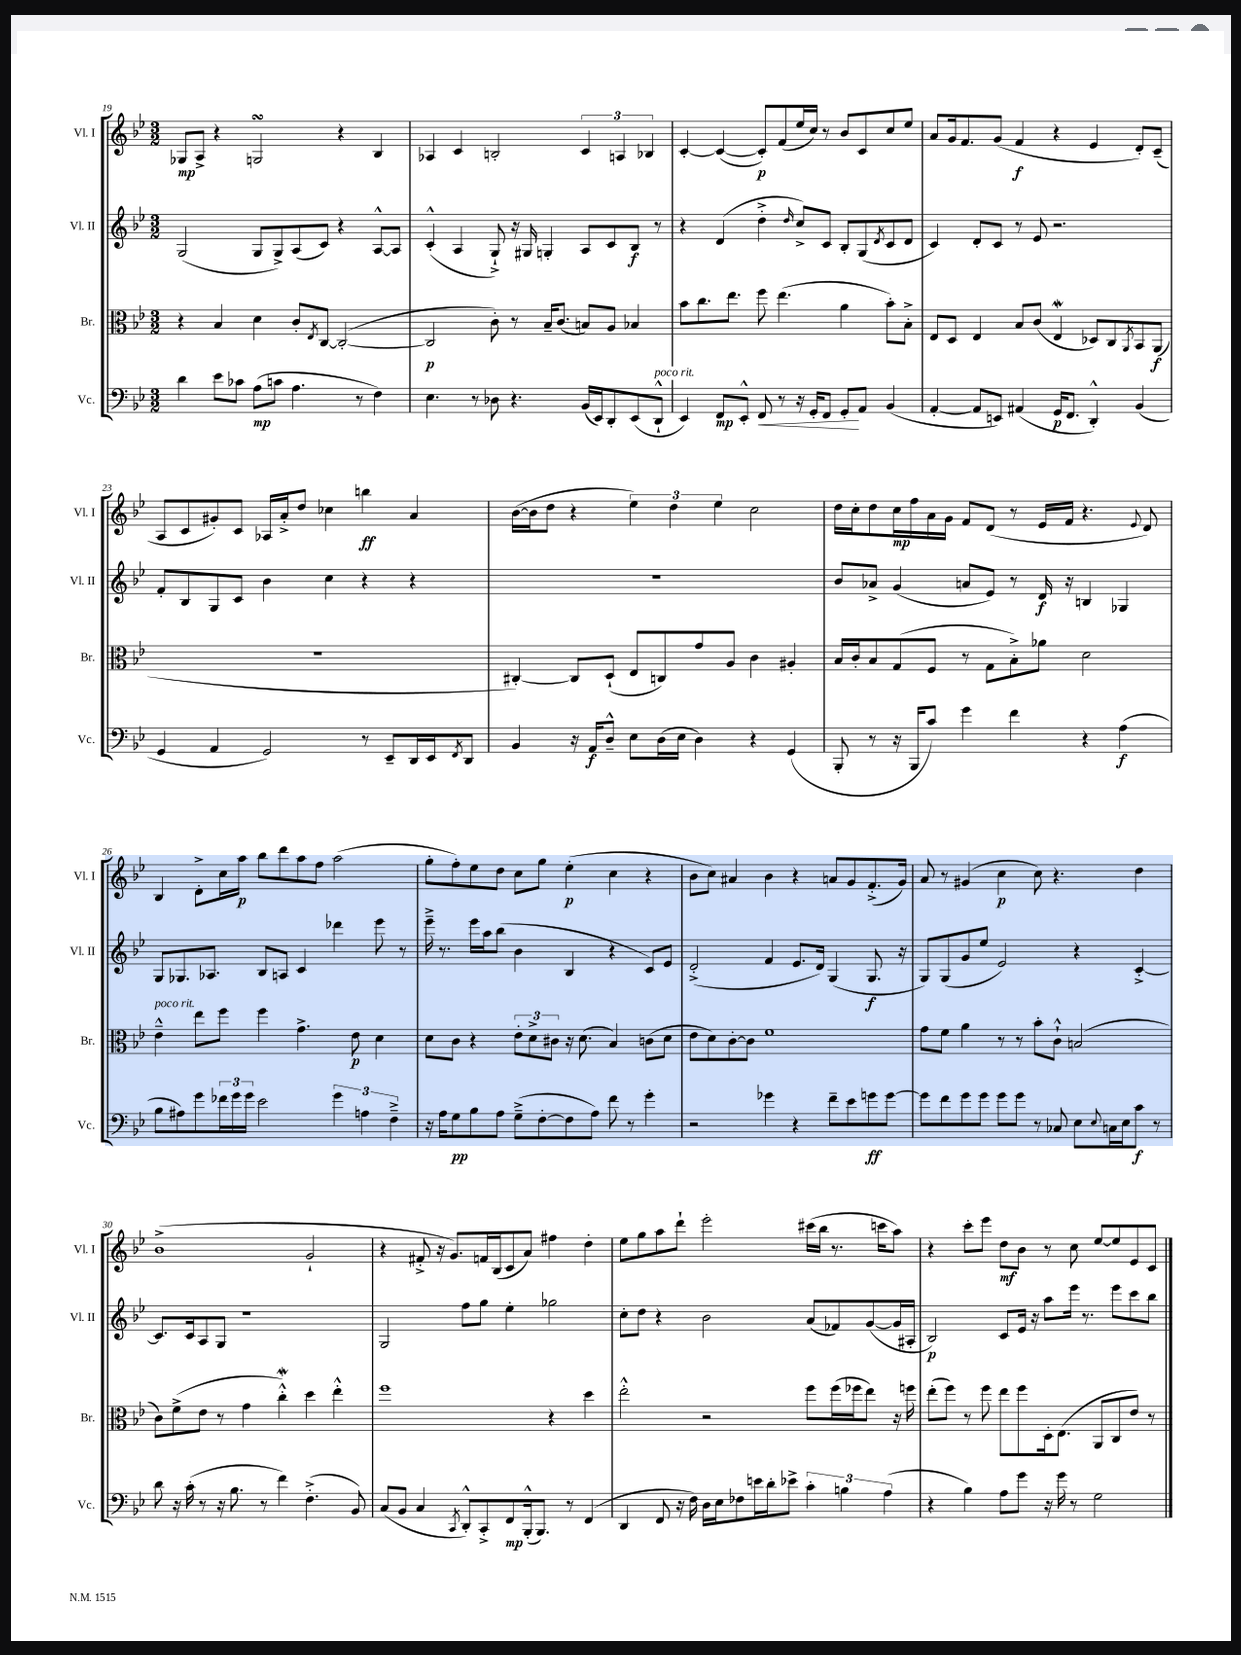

**kern	**kern	**kern	**kern
*staff4	*staff3	*staff2	*staff1
*clefF4	*clefC3	*clefG2	*clefG2
*k[b-e-]	*k[b-e-]	*k[b-e-]	*k[b-e-]
*M3/2	*M3/2	*M3/2	*M3/2
4d	4r	(2G	8G-
.	.	.	8A^
8e-	4B-	.	4r
8c-	.	.	.
(8A	4d	8G	2G
8c	.	8G^)	.
4.A	8c'	(8A	.
.	8qE-	.	.
.	[8C	8c)	.
.	(2C'_	4r	4r
8r	.	.	.
4F)	.	[8A^^	4B-
.	.	8A]	.
=	=	=	=
4.E-	2C]	(4c'^^	4A-
.	.	4A	4c
8r	.	.	.
8D-	8c')	8G`^)	2B'
4.r	8r	16r	.
.	.	16G#	.
.	16B-~	4G'	.
.	(8.c	.	.
(16BB-	8B)	8A	6c
16EE-)	.	.	.
8DD'	8A	8c	.
.	.	.	6A
(8EE-	4B-	8B-	.
.	.	.	6B-
8DD`^^	.	8r	.
=	=	=	=
4EE-)	8b-	4r	[4c'
.	8.cc	.	.
8FF	.	(4d	(4c_
.	8.ee-	.	.
8EE-'^^	.	.	.
8FF	8ff	4dd'^	8c'])
8r	(4.ee-	.	(8f
.	.	16qqdd	.
16r	.	8cc^)	16ee-
16GG'	.	.	16cc)
8FF	.	8c	8r
8GG'	4a	8B-'	8b-
8AA	.	(8G	8c
.	.	8qd	.
(4BB-	8b-')	8c	8cc
.	8B-'^	8d	8ee-
=	=	=	=
[4AA'	8E-	4c)	8a
.	8D	.	16g
.	.	.	8.f
8AA]	4E-	8d'	.
8EE)	.	8c	(8g
(4AA#	8B-	8r	4f
.	(8c	8e-	.
16GG	4E-	2.r	4r
8.FF	.	.	.
4DD'^^)	8D-)	.	4e-
.	8C	.	.
.	8qAA	.	.
(4BB-	8BB-	.	8d')
.	(8AA	.	(8c~
=	=	=	=
4GG	1.r	8f'	8A
.	.	8B-	8c
4AA	.	8G	8g#')
.	.	8c	8c
2GG)	.	4b-	16A-
.	.	.	16a'^
.	.	.	8dd
.	.	4cc	4cc-
8r	.	4r	4bb
8EE-~	.	.	.
16DD	.	4r	4a
16EE-	.	.	.
8qFF	.	.	.
8DD	.	.	.
=	=	=	=
4BB-	[4C#')	1.r	([16b-
.	.	.	16b-]
.	.	.	8dd
16r	8C#]	.	4r
16AA	.	.	.
8D~^^	(8D`	.	.
8E-	8E-	.	6ee-)
(16D	8C)	.	.
.	.	.	6dd
16E-	.	.	.
4D)	8g	.	.
.	.	.	6ee-
.	8A	.	.
4r	4c	.	2cc
(4GG	4A#'	.	.
=	=	=	=
8BBB-'	16B-	8b-	16dd
.	16c'	.	16cc'
8r	8B-	8a-^	8dd
16r	(8G	(4g	16cc
16BBB-	.	.	16ff
8c)	8F	.	16a
.	.	.	16g
4g	8r	8a	8f
.	8G	8e-)	(8d
4f	8B-'^)	8r	8r
.	8a-	16d	16e-
.	.	16r	16f
4r	2d	4B	4.r
(4A	.	4G-	.
.	.	.	8qqe-
.	.	.	8d)
=	=	=	=
8B-	4e-~^^	8G	4B-
8A#)	.	8.G-	.
8g	8ee-	.	8d'^
.	.	8.A-	.
24f-	8ff	.	16cc
24g	.	.	.
.	.	.	16aa
24g	.	.	.
2e-	4ff	8B-	8bb-
.	.	8A	8ddd
.	4.g^	4c	8aa
.	.	.	8ff
6g	.	4ddd-	(2aa
.	8e-	.	.
6A	.	.	.
.	4d	8eee-	.
6F~^	.	.	.
.	.	8r	.
=	=	=	=
16r	8d	16eee-~^	8gg'
16A	.	8.r	.
8G	8c	.	8ff')
8B-	4r	16eee-	8ee-
.	.	16aa	.
8A	.	(8bb-	8dd
(8G~^	12e-'	4b-	8cc
.	12d^	.	.
[8F'	.	.	8gg
.	12c#	.	.
8F]	16r	4B-	(4ee-'
.	(8.d	.	.
8A)	.	.	.
8f	4B-)	4r	4cc
8r	.	.	.
4g'	(8c	8c)	4r
.	8d	8e-	.
=	=	=	=
2r	8e-	(2d'^	8b-
.	8d)	.	8cc)
.	[8c'	.	4a#
.	8c]	.	.
4g-	1f	4f	4b-
4r	.	8.e-	4r
.	.	16d)	.
8f~	.	(4G	8a
8e-	.	.	8g
8g	.	8.G	(8.f'^
[8g	.	.	.
.	.	16r	16g)
=	=	=	=
8g]	8g	8G)	8a
8f	8f	(8G	8r
8g	4a	8g	(4g#
8g	.	8ee-	.
8g	8r	2e-)	4cc
8g	8r	.	.
8r	8b-'	.	8cc)
8C-	8c`^^	.	4.r
8E-	(2B	4r	.
8qqE-	.	.	.
16C	.	.	.
16E-	.	.	.
8c	.	[4c'^	4dd
8r	.	.	.
=	=	=	=
8d	8c)	8.c]	(1b-^
16r	(8f^	.	.
(16c'	.	16c	.
8r	8e-	8A	.
16r	8r	8G	.
8.B-	.	.	.
.	4g	1r	.
8r	.	.	.
4f)	4cc'^^)	.	.
(4.F'^	4dd	.	2g`
.	4ee-'^^	.	.
8BB-)	.	.	.
=	=	=	=
(8C	1ff	2G	4r
8BB-	.	.	.
4C	.	.	8f#'^
.	.	.	16r
.	.	.	8.g)
8qCC	.	.	.
8DD'^^)	.	8ff	.
8CC'^	.	8gg	16f
.	.	.	(16B-
8FF	.	4ee-'	8c
(16BBB-'^^	.	.	8a)
8.BBB-)	.	.	.
.	4r	2gg-	4ff#
8r	.	.	.
(4FF	4dd	.	4dd'
=	=	=	=
4DD	2ee-'^^	8cc'	8ee-
.	.	8dd	8gg
8FF	.	4r	8aa
16r	.	.	8ddd`
16F)	.	.	.
16D	2r	2b-	2eee-'
16E-	.	.	.
8F-	.	.	.
16e	.	.	.
16d'	.	.	.
8e-^	.	.	.
6c'	8ff	(8a	(16ccc#
.	.	.	16bb-
.	(16ff	8f-)	8.r
6B	.	.	.
.	16ff-	.	.
.	8ee-)	([8g	.
.	.	.	16ccc
(6A	.	.	.
.	16r	16g]	8aa)
.	16ff	16A#'	.
=	=	=	=
4r	(8ee-'	2B-)	4r
.	8ff)	.	.
4B-)	8r	.	8ccc'
.	8ff	.	8eee-
8A	8ee-	8c	8dd
8g	8ff	16e-	8b-
.	.	16r	.
16r	16D'	8aa	8r
16g	(8.E-	.	.
8r	.	16eee-	8cc
.	.	8.r	.
2G	8AA	.	[8ee-
.	8C	8eee-	8ee-]
.	8e-)	8ccc	8e-
.	8r	8bb-	8c
==	==	==	==
*-	*-	*-	*-
